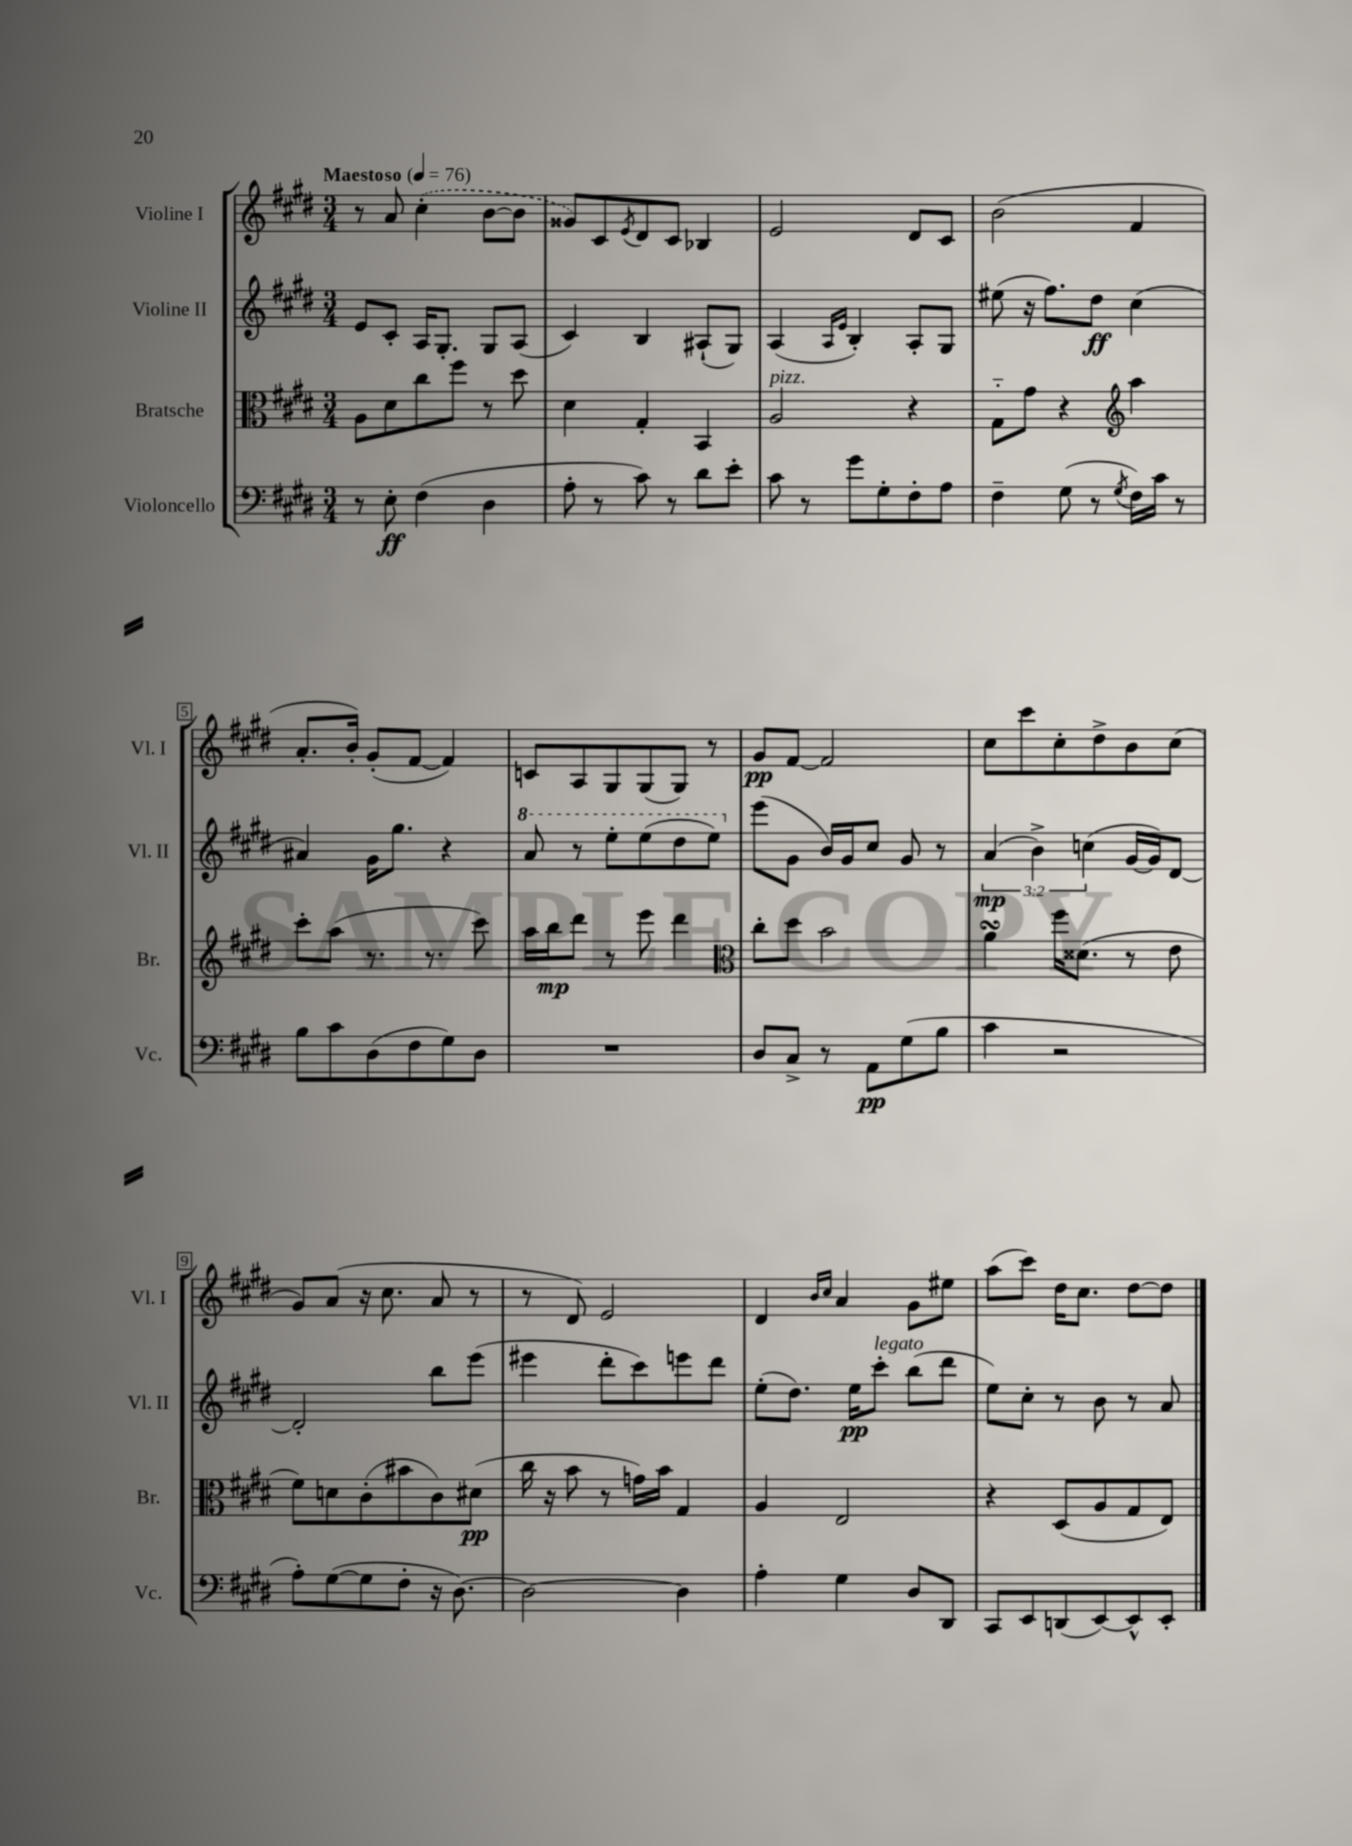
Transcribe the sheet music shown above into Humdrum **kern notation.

**kern	**kern	**kern	**kern
*staff4	*staff3	*staff2	*staff1
*clefF4	*clefC3	*clefG2	*clefG2
*k[f#c#g#d#]	*k[f#c#g#d#]	*k[f#c#g#d#]	*k[f#c#g#d#]
*M3/4	*M3/4	*M3/4	*M3/4
*MM76	*MM76	*MM76	*MM76
8r	8A	8e	8r
8E'	8d#	8c#'	8a
(4F#	8cc#	16A	(4cc#'
.	.	8.G#'	.
.	8ff#	.	.
4D#	8r	8G#	[8b
.	8dd#	(8A	8b]
=	=	=	=
8A'	4d#	4c#)	8g##)
8r	.	.	8c#
.	.	.	8qe
8c#)	4G#'	4B	8d#
8r	.	.	8c#
8d#	4BB	(8A#`	4B-
8e'	.	8G#)	.
=	=	=	=
8c#	2A	(4A	2e
8r	.	.	.
.	.	16qqA	.
.	.	16qqe	.
8g#	.	4B')	.
8G#'	.	.	.
8F#'	4r	8A'	8d#
8A	.	8G#	8c#
=	=	=	=
4F#~	8G#'~	(8ee#	(2b
.	8g#	16r	.
.	.	8.ff#)	.
(8G#	4r	.	.
8r	.	8dd#	.
*	*clefG2	*	*
8qG#	.	.	.
16F#)	4aa	(4cc#	4f#
16c#	.	.	.
8r	.	.	.
=	=	=	=
8B	8ccc#'	4a#)	8.a'
8c#	(8aa	.	.
.	.	.	16b')
(8D#	8.r	16g#	(8g#'
.	.	8.gg#	.
8F#	.	.	[8f#
.	8.r	.	.
8G#)	.	4r	4f#])
8D#	8ccc#)	.	.
=	=	=	=
2.r	16aa	8aa	8c
.	16bb	.	.
.	8ddd#	8r	8A
.	8r	8eee'	8G#
.	8eee	(8eee	(8G#
.	4ddd#	8ddd#	8G#)
.	.	8eee)	8r
=	=	=	=
*	*clefC3	*	*
8D#	8cc#'	(8eee	8g#
8C#^	8dd#	8g#	[8f#
8r	2b	16b)	2f#]
.	.	16g#	.
8AA	.	8cc#	.
(8G#	.	8g#	.
8B	.	8r	.
=	=	=	=
4c#	4a	(6a	8cc#
.	.	.	8ccc#
.	.	6b^)	.
2r	16ff#	.	8cc#'
.	(8.d##	.	.
.	.	(6cc	.
.	.	.	8dd#^
.	8r	[16g#	8b
.	.	16g#])	.
.	8e	[8d#	(8cc#
=	=	=	=
8A')	8f#)	2d#']	8g#)
([8G#	8d	.	(8a
8G#]	(8c#'	.	16r
.	.	.	8.cc#
8F#'	8b#	.	.
16r	8c#)	8bb	8a
[8.D#)	.	.	.
.	(8d#	(8eee	8r
=	=	=	=
2D#_	16cc#	4eee#	8r
.	16r	.	.
.	8b	.	8d#)
.	8r	8ddd#'	2e
.	16g)	8ccc#)	.
.	16b	.	.
4D#]	4G#	8eee	.
.	.	8ddd#	.
=	=	=	=
4A'	4A	(8ee'	4d#
.	.	8.dd#)	.
.	.	.	16qqb
.	.	.	16qqcc#
4G#	2E	.	4a
.	.	16ee	.
.	.	8ccc#'	.
8D#	.	(8bb	8g#
8DD#	.	8ddd#	8ee#
=	=	=	=
8CC#	4r	8ee)	(8aa
8EE	.	8cc#'	8ccc#)
(8DD	(8D#	8r	16dd#
.	.	.	8.cc#
[8EE)	8A	8b	.
8EE^^]	8G#	8r	[8dd#
8EE'	8E)	8a	8dd#]
==	==	==	==
*-	*-	*-	*-
